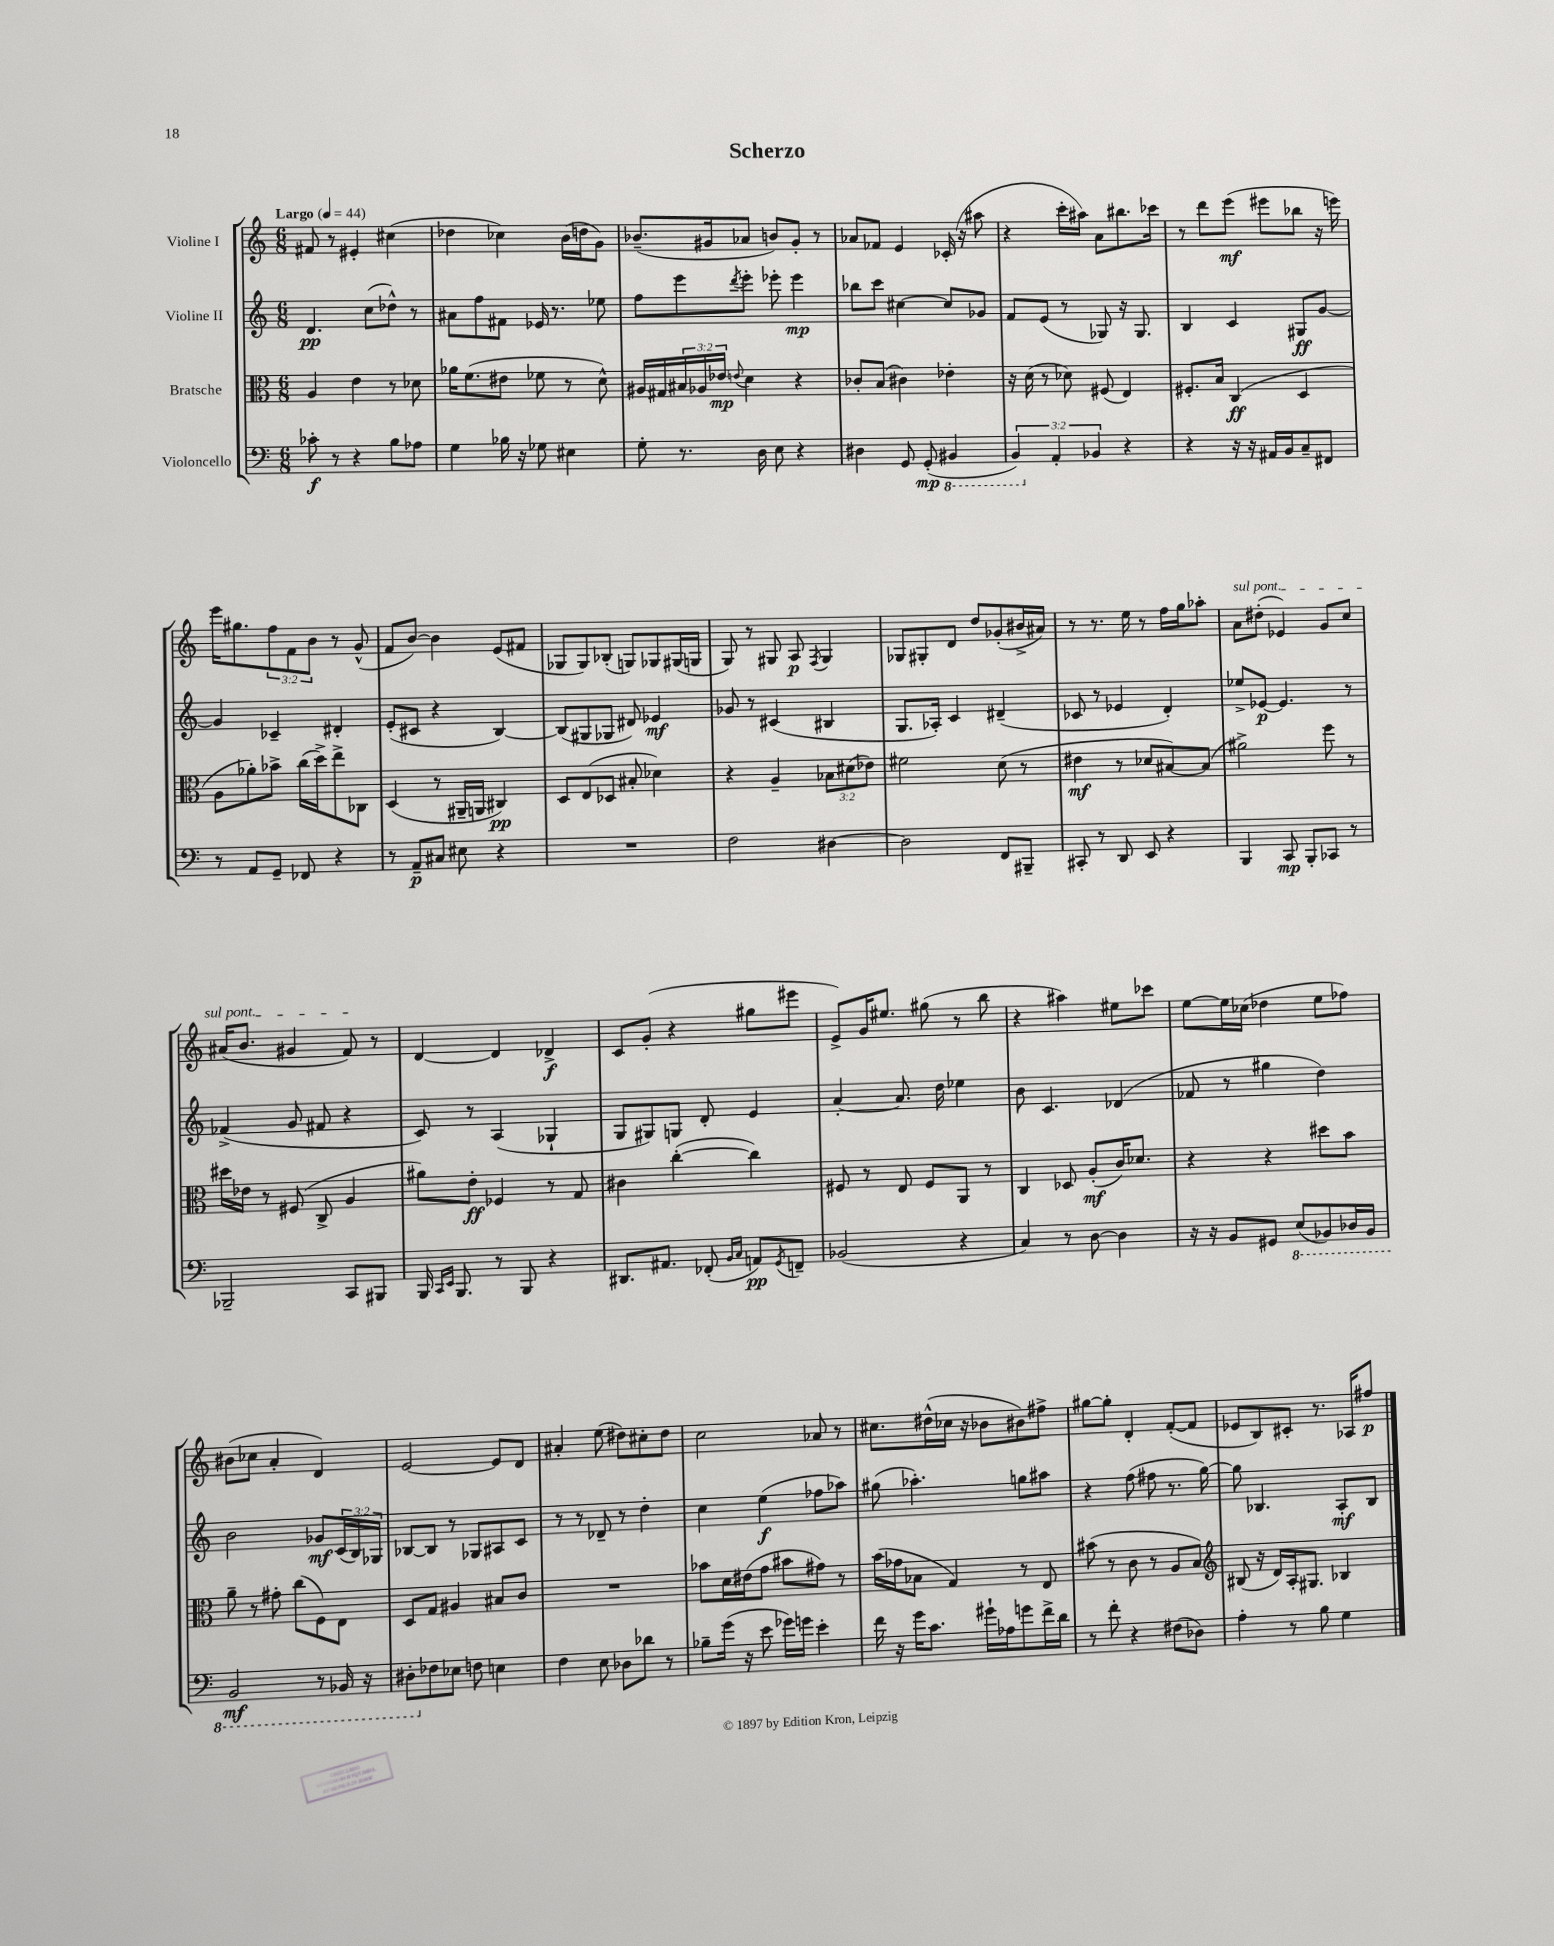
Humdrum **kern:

**kern	**dynam	**kern	**dynam	**kern	**dynam	**kern	**dynam
*part4	*part4	*part3	*part3	*part2	*part2	*part1	*part1
*staff4	*staff4	*staff3	*staff3	*staff2	*staff2	*staff1	*staff1
*I"Violoncello	*	*I"Bratsche	*	*I"Violine II	*	*I"Violine I	*
*clefF4	*	*clefC3	*	*clefG2	*	*clefG2	*
*k[]	*	*k[]	*	*k[]	*	*k[]	*
*M6/8	*	*M6/8	*	*M6/8	*	*M6/8	*
*MM44	*	*MM44	*	*MM44	*	*MM44	*
=1	=1	=1	=1	=1	=1	=1	=1
!	!	!	!	!	!	!LO:TX:a:B:t=Largo	!
8c-X'\	f	4A/	.	4.d/	pp	8f#X/	.
8r	.	.	.	.	.	8r	.
4r	.	4e\	.	.	.	4e#X'/	.
.	.	.	.	(8cc\L	.	.	.
8B\L	.	8r	.	8dd-X^^\J)	.	(4cc#X\	.
8A-X\J	.	8d-X\	.	8r	.	.	.
=2	=2	=2	=2	=2	=2	=2	=2
4G\	.	16a-X\KL	.	8a#X\L	.	4dd-X\	.
.	.	(8.f\	.	.	.	.	.
.	.	.	.	8ff\	.	.	.
16B-X\	.	8e#X\J	.	8f#X\J	.	4cc-X\)	.
16r	.	.	.	.	.	.	.
8G-X\	.	8f-X\	.	16e-X/	.	.	.
.	.	.	.	8.r	.	.	.
4E#X\	.	8r	.	.	.	(16b\LL	.
.	.	.	.	.	.	16ddn\J	.
.	.	8d^^\)	.	8ee-X\	.	8g\J)	.
=3	=3	=3	=3	=3	=3	=3	=3
8G'\	.	16A#X/LL	.	8ff\L	.	(8.b-X~/L	.
.	.	16G#X/	.	.	.	.	.
8.r	.	24B#X/	.	8eee\	.	.	.
.	.	24A-X/	.	.	.	.	.
.	.	.	.	.	.	16g#X/k	.
.	.	24e-X/JJ	mp	.	.	.	.
.	.	8qqen/	.	8qddd/	.	.	.
.	.	4d\	.	8eee'\J	.	8a-X/J	.
16D\	.	.	.	.	.	.	.
8E\	.	.	.	8eee-X'\	.	8bn/L)	.
4r	.	4r	.	4eee-\	mp	8g#'/J	.
.	.	.	.	.	.	8r	.
=4	=4	=4	=4	=4	=4	=4	=4
4D#X\	.	8c-X'/L	.	8bb-X\L	.	8a-X/L	.
.	.	(8B/J	.	8ccc\J	.	8f-X/J	.
8GG/	.	4c#X\)	.	[4cc#X\	.	4e/	.
(8GG'/	mp	.	.	.	.	.	.
*8ba	*	*	*	*	*	*	*
4BBB#X/	.	4e-X'\	.	8cc#/L]	.	(16c-X'/	.
.	.	.	.	.	.	16r	.
.	.	.	.	8g-X/J	.	8aa#X\	.
=5	=5	=5	=5	=5	=5	=5	=5
6BBB/)	.	16r	.	8f/L	.	4r	.
.	.	(16d\	.	.	.	.	.
.	.	8r	.	(8e/J	.	.	.
*X8ba	*	*	*	*	*	*	*
6AA'/	.	.	.	.	.	.	.
.	.	8d-X\)	.	8r	.	16ccc'\LL	.
.	.	.	.	.	.	16aa#X\JJ)	.
6BB-X/	.	.	.	.	.	.	.
.	.	(8F#X/	.	8G-X/)	.	8a\L	.
4r	.	4E/)	.	16r	.	8.bb#X\	.
.	.	.	.	8.G-/	.	.	.
.	.	.	.	.	.	16ccc-X\Jk	.
=6	=6	=6	=6	=6	=6	=6	=6
4r	.	8.F#X'/L	.	4B/	.	8r	.
.	.	.	.	.	.	8ddd\L	.
.	.	16B/Jk	.	.	.	.	.
16r	.	(4C/	ff	4c/	.	(8eee\J	mf
16r	.	.	.	.	.	.	.
16AA#X/LL	.	.	.	.	.	8eee#X\L	.
16BB/J	.	.	.	.	.	.	.
8C~/	.	4D/	.	8G#X/L	ff	8bb-X\J	.
8FF#X/J	.	.	.	[8g/J	.	16r	.
.	.	.	.	.	.	16eeen\)	.
!!LO:LB:g=z
=7	=7	=7	=7	=7	=7	=7	=7
8r	.	8A\L	.	4g/]	.	16eee\KL	.
.	.	.	.	.	.	8.gg#X\	.
8AA/L	.	8a-X'\)	.	.	.	.	.
8GG~/J	.	8b-X^\J	.	4c-X~/	.	12ff\	.
.	.	.	.	.	.	12f\	.
8FF-X/	.	(16cc\LL	.	.	.	.	.
.	.	.	.	.	.	12b\J	.
.	.	16dd^\J)	.	.	.	.	.
4r	.	8ee^\	.	4d#X'/	.	8r	.
.	.	8C-X\J	.	.	.	(8g^^/	.
=8	=8	=8	=8	=8	=8	=8	=8
8r	.	(4D/	.	(8e'/L	.	8f/L	.
8AA~/L	p	.	.	8c#X/J	.	[8b/J)	.
8C#X/J	.	8r	.	4r	.	4b\]	.
8E#X\	.	16AA#X~/LL	.	.	.	.	.
.	.	16AAn/JJ	.	.	.	.	.
4r	.	4C#X/)	pp	[4B/)	.	(8e/L	.
.	.	.	.	.	.	8f#X/J	.
=9	=9	=9	=9	=9	=9	=9	=9
2.r	.	8D/L	.	(8B/L]	.	8G-X/L	.
.	.	(8E/	.	8G#X/	.	8G-/)	.
.	.	8D-X/J	.	8G-X/J	.	(8B-X'/J	.
.	.	8B#X'/	.	8d#X/)	.	8Gn/L)	.
.	.	4d-X\)	.	4e-X/	mf	8G-X/	.
.	.	.	.	.	.	(16G#X/L	.
.	.	.	.	.	.	16Gn/JJ	.
=10	=10	=10	=10	=10	=10	=10	=10
2F\	.	4r	.	8g-X/	.	8G/)	.
.	.	.	.	8r	.	8r	.
.	.	4A~/	.	(4c#X/	.	8G#X/	.
.	.	.	.	.	.	8A/	p
.	.	.	.	.	.	8qF/	.
[4D#X\	.	12B-X\L	.	4B#X/	.	4G#/	.
.	.	(12d#X\	.	.	.	.	.
.	.	12e-X\J)	.	.	.	.	.
=11	=11	=11	=11	=11	=11	=11	=11
2D#\]	.	2f#X\	.	8.G/L	.	8G-X/L	.
.	.	.	.	.	.	8G#X'/	.
.	.	.	.	16A-X'/Jk)	.	.	.
.	.	.	.	4c/	.	8d/J	.
.	.	.	.	.	.	8dd/L	.
8FF/L	.	(8d\	.	(4d#X~/	.	(8g-X'/	.
8BBB#X~/J	.	8r	.	.	.	16b#X^/L	.
.	.	.	.	.	.	16a#X/JJ)	.
=12	=12	=12	=12	=12	=12	=12	=12
8CC#X'/	.	4e#X\	mf	8c-X/	.	8r	.
8r	.	.	.	8r	.	8.r	.
8DD/	.	8r	.	4e-X/	.	.	.
.	.	.	.	.	.	16ee\	.
8EE/	.	8d-X/L	.	.	.	8r	.
4r	.	[8B#X/)	.	4d'/)	.	16ff\LL	.
.	.	.	.	.	.	16gg\J	.
.	.	(8B#/J]	.	.	.	8aa-X'\J	.
=13	=13	=13	=13	=13	=13	=13	=13
!	!	!	!	!	!	!LO:TX:a:i:t=sul pont.	!
4BBB/	.	2a#X^\)	.	8ee-X^/L	.	8a\L	.
.	.	.	.	[8e-X/J	p	(8dd#X'\J	.
8CC/	mp	.	.	4.e-/]	.	4e-X/)	.
8BBB'/L	.	.	.	.	.	.	.
8CC-X/J	.	8ff\	.	.	.	8g/L	.
8r	.	8r	.	8r	.	8cc/J	.
!!LO:LB:g=z
=14	=14	=14	=14	=14	=14	=14	=14
2BBB-X~/	.	16dd#X\LL	.	(4f-X^/	.	(16a#X/KL	.
.	.	16e-X\JJ	.	.	.	8.b/J	.
.	.	8r	.	.	.	.	.
.	.	(8F#X/	.	8g/	.	4g#X/	.
.	.	8C^/	.	8f#X/	.	.	.
8CC/L	.	4A/	.	4r	.	8f/)	.
8BBB#X/J	.	.	.	.	.	8r	.
=15	=15	=15	=15	=15	=15	=15	=15
16BBB/	.	8a#X\L)	.	8c/)	.	[4d/	.
16qqCC/LL	.	.	.	.	.	.	.
16qqEE/JJ	.	.	.	.	.	.	.
8.BBB/	.	.	.	.	.	.	.
.	.	8e'\J	ff	8r	.	.	.
8r	.	4F-X/	.	(4A/	.	4d/]	.
8BBB/	.	.	.	.	.	.	.
4r	.	8r	.	4G-X`/	.	4d-X^/	f
.	.	8G/	.	.	.	.	.
=16	=16	=16	=16	=16	=16	=16	=16
8.DD#X/L	.	4c#X\	.	8G/L	.	8c/L	.
.	.	.	.	8G#X/)	.	(8g'/J	.
8.AA#X/J	.	.	.	.	.	.	.
.	.	([4cc'\	.	8Gn/J	.	4r	.
(8FF-X'/	.	.	.	8d'/	.	.	.
16qqBB/LL	.	.	.	.	.	.	.
16qqC/JJ	.	.	.	.	.	.	.
8AAn/L)	pp	4cc\])	.	4e/	.	8gg#X\L	.
8qGG/	.	.	.	.	.	.	.
8FFn~/J	.	.	.	.	.	8eee#X\J	.
=17	=17	=17	=17	=17	=17	=17	=17
(2BB-X/	.	8F#X/	.	[4a'/	.	8e^/L)	.
.	.	8r	.	.	.	16g/K	.
.	.	.	.	.	.	8.ee#X/J	.
.	.	8E/	.	8.a/]	.	.	.
.	.	8F#/L	.	.	.	(8gg#X\	.
.	.	.	.	16dd\	.	.	.
4r	.	8AA/J	.	4ee-X\	.	8r	.
.	.	8r	.	.	.	8bb\	.
=18	=18	=18	=18	=18	=18	=18	=18
4C/)	.	4C/	.	8b\	.	4r	.
.	.	.	.	4.c/	.	.	.
8r	.	8D-X/	.	.	.	4aa#X\)	.
[8D\	.	(8A'/L	mf	.	.	.	.
4D\]	.	16c/K)	.	(4d-X/	.	8ee#X\L	.
.	.	8.d-X/J	.	.	.	.	.
.	.	.	.	.	.	8ccc-X\J	.
=19	=19	=19	=19	=19	=19	=19	=19
16r	.	4r	.	8f-X/	.	[8ee\L	.
16r	.	.	.	.	.	.	.
8BB/L	.	.	.	8r	.	16ee\L]	.
.	.	.	.	.	.	(16cc-X\JJ	.
8GG#X/J	.	4r	.	4gg#X\	.	4dd-X\	.
*8ba	*	*	*	*	*	*	*
(8EE/L	.	.	.	.	.	.	.
8BBB-X/)	.	8dd#X\L	.	4dd\)	.	8ee\L	.
16DD-X/L	.	8b\J	.	.	.	8ff-X\J)	.
16BBB-/JJ	.	.	.	.	.	.	.
!!LO:LB:g=z
=20	=20	=20	=20	=20	=20	=20	=20
2BBB/	mf	8a~\	.	2b\	.	(8b#X\L	.
.	.	8r	.	.	.	8cc-X\J	.
.	.	8g#X'\	.	.	.	4a'/	.
.	.	(8cc\L	.	.	.	.	.
8r	.	8F\)	.	8g-X/L	mf	4d/)	.
16BBB-X/	.	8E\J	.	(24c/L	.	.	.
.	.	.	.	24B/)	.	.	.
16r	.	.	.	.	.	.	.
.	.	.	.	24G-X/JJ	.	.	.
=21	=21	=21	=21	=21	=21	=21	=21
8DD#X'\L	.	8D/L	.	[8B-X/L	.	[2e/	.
*X8ba	*	*	*	*	*	*	*
8F-X\	.	8G/J	.	8B-/J]	.	.	.
8E-X\J	.	4A#X/	.	8r	.	.	.
8Fn\	.	.	.	8G-X/L	.	.	.
4En\	.	8B#X/L	.	8A#X/	.	8e/L]	.
.	.	8c/J	.	8c/J	.	8d/J	.
=22	=22	=22	=22	=22	=22	=22	=22
4F\	.	2.r	.	8r	.	4a#X'/	.
.	.	.	.	8r	.	.	.
8E\	.	.	.	8d-X~/	.	(8ee\	.
8D-X\L	.	.	.	8r	.	8dd#X\L)	.
8d-X\J	.	.	.	4dd'\	.	8cc#X'\	.
8r	.	.	.	.	.	8dd#\J	.
=23	=23	=23	=23	=23	=23	=23	=23
8B-X~\L	.	8b-X\L	.	4cc\	.	2cc\	.
(16g\Jk	.	16d\L	.	.	.	.	.
16r	.	(16e#X\J	.	.	.	.	.
8e\	.	8g\J	.	(4ee\	f	.	.
16g-X\LL)	.	8b#X\L	.	.	.	.	.
16gn\JJ	.	.	.	.	.	.	.
4e'\	.	8g#X\J)	.	8ff-X\L	.	8a-X/	.
.	.	8r	.	8aa-X\J)	.	8r	.
=24	=24	=24	=24	=24	=24	=24	=24
16f\	.	(16b\LL	.	(8gg#X\	.	8.cc#X\L	.
16r	.	16g-X\J	.	.	.	.	.
16g\KL	.	8B-X\J	.	4.aa-X'\)	.	.	.
8.c\J	.	.	.	.	.	(16dd#X^^\L	.
.	.	4G/)	.	.	.	16cc-X\JJ	.
.	.	.	.	.	.	16r	.
16g#X`\LL	.	.	.	.	.	8b-X\L	.
16A-X\J	.	.	.	.	.	.	.
8gn\	.	8r	.	8ggn\L	.	8b#X\)	.
16f^\L	.	8E/	.	8aa#X\J	.	8ff#X^\J	.
16d\JJ	.	.	.	.	.	.	.
=25	=25	=25	=25	=25	=25	=25	=25
8r	.	(8b#X\	.	4r	.	[8gg#X\L	.
8f'\	.	8r	.	.	.	8gg#'\J]	.
4r	.	8c\	.	(8ff\	.	4d'/	.
.	.	8r	.	8ff#X\	.	.	.
(8F#X\L	.	8A/L	.	8.r	.	([8f'/L	.
8D-X\J)	.	8B/J)	.	.	.	8f/J]	.
.	.	.	.	[16gg\)	.	.	.
=26	=26	=26	=26	=26	=26	=26	=26
*	*	*clefG2	*	*	*	*	*
4A'\	.	(8B#X/	.	8gg\]	.	8e-X/L	.
.	.	16r	.	4.B-X/	.	8B/)	.
.	.	16d/LL)	.	.	.	.	.
8r	.	16A'/J	.	.	.	8c#X'/J	.
.	.	8.G#X/J	.	.	.	.	.
8B\	.	.	.	.	.	8.r	.
4G\	.	4B-X/	.	8A'/L	mf	.	.
.	.	.	.	.	.	16A-X/KL	.
.	.	.	.	8B-/J	.	8ff#X/J	p
==	==	==	==	==	==	==	==
*-	*-	*-	*-	*-	*-	*-	*-
